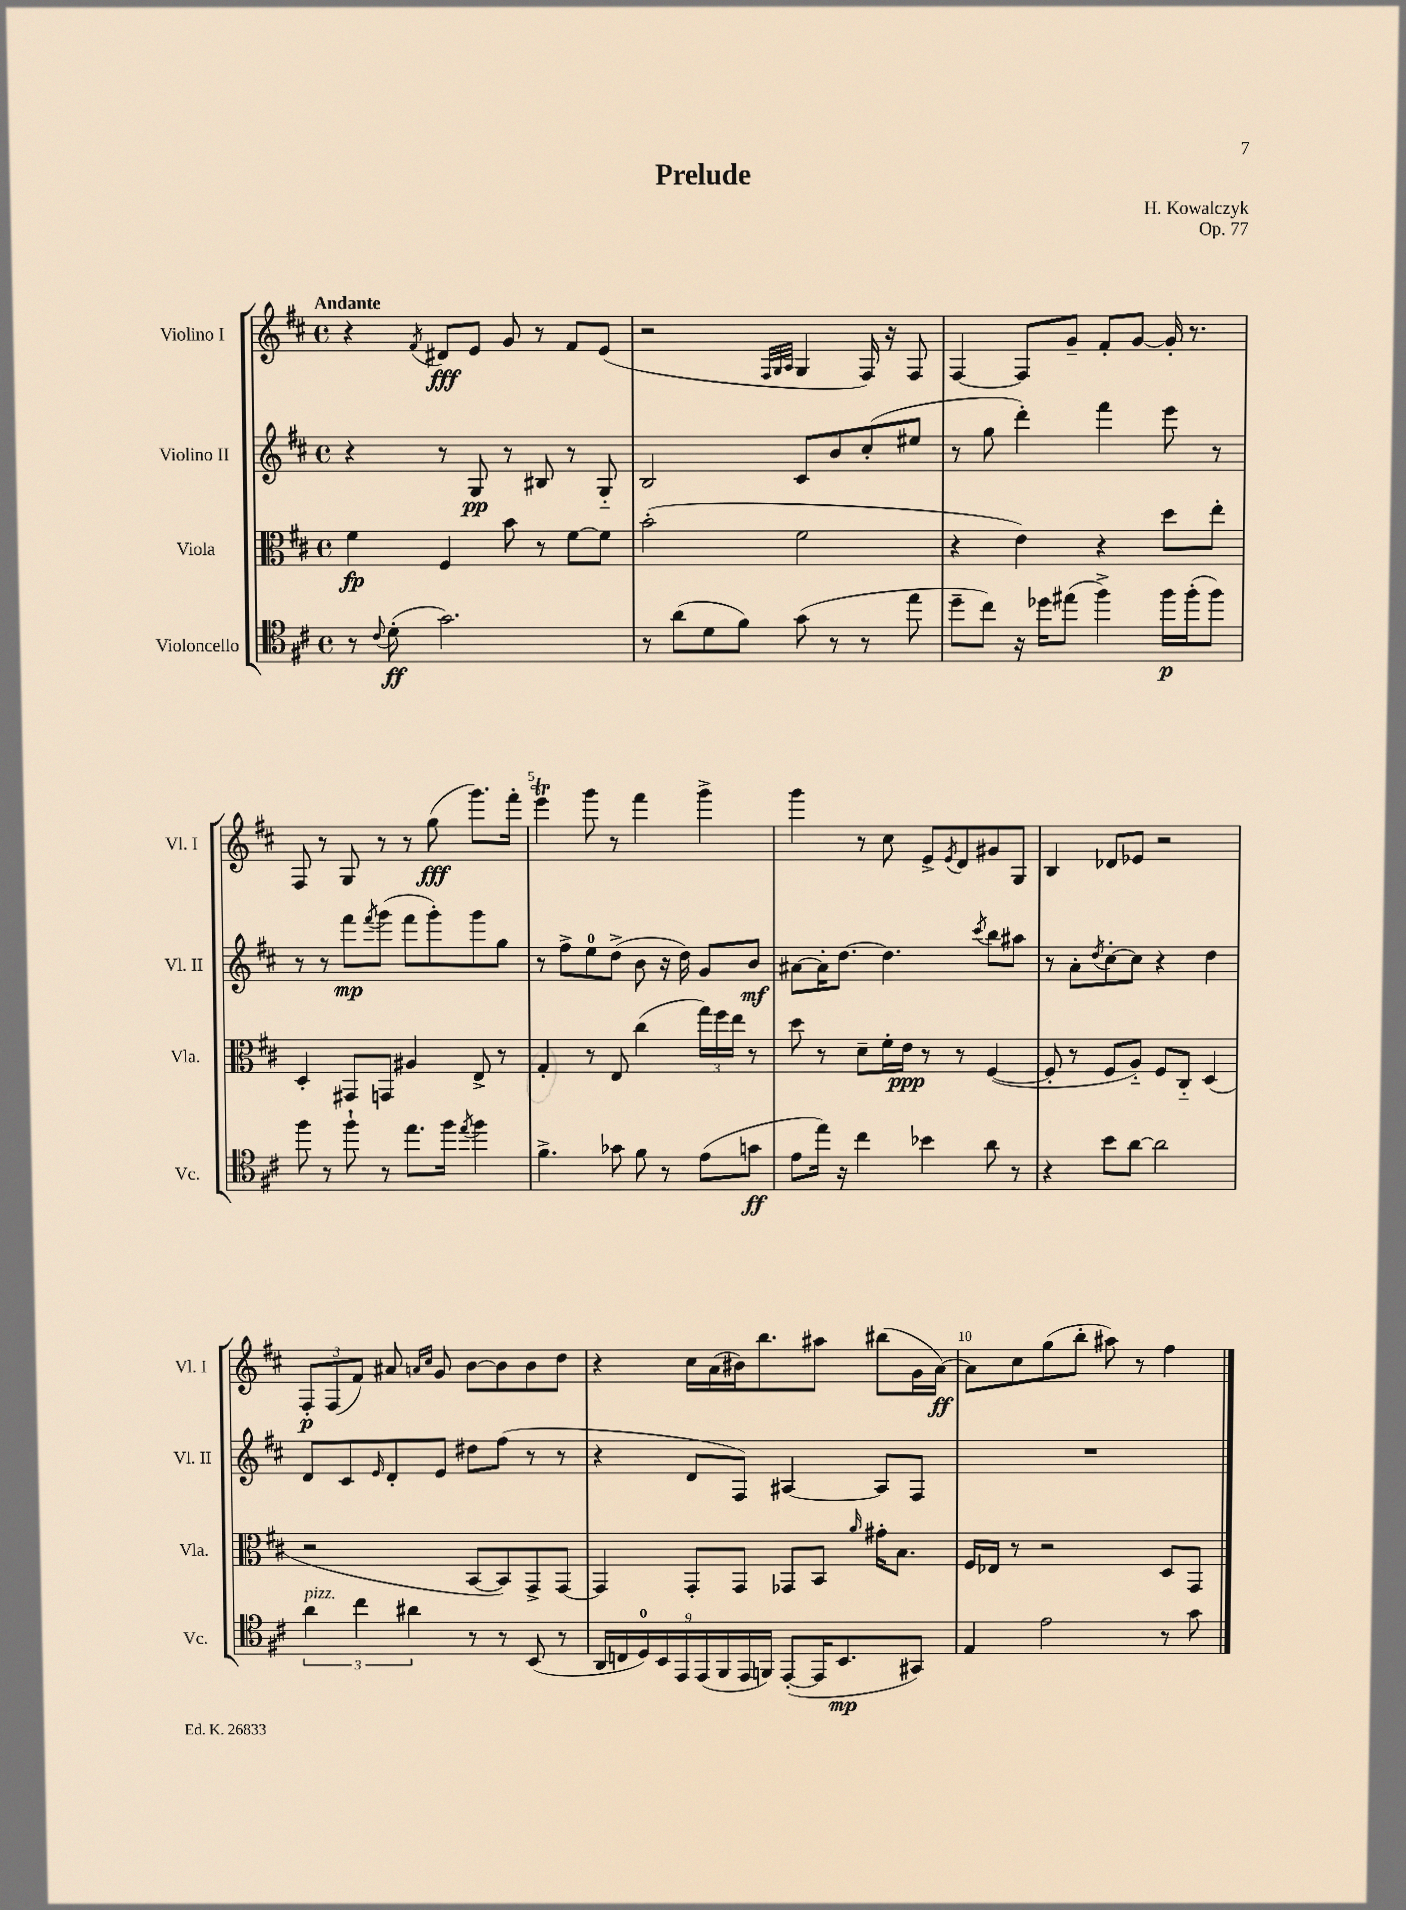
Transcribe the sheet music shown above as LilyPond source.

\header { title = "Prelude" composer = "H. Kowalczyk" opus = "Op. 77" }
<<
\new StaffGroup <<
\new Staff = "s0" \with { instrumentName = "Violino I" shortInstrumentName = "Vl. I" } {
    \clef treble \key d \major \defaultTimeSignature \time 4/4 \tempo "Andante"
    r4 \acciaccatura { fis'8 } dis'8\fff e'8 g'8 r8 fis'8 e'8( |
    r2 \grace { fis32 g32 a32 } g4 fis16) r16 fis8 |
    fis4~ fis8 g'8-- fis'8-. g'8~ g'16-. r8. |
    fis8 r8 g8 r8 r8 g''8\fff( g'''8.) fis'''16-. |
    e'''4\trill g'''8 r8 fis'''4 g'''4-> |
    g'''4 r8 cis''8 e'8-> \acciaccatura { e'8 } d'8 gis'8 g8 |
    b4 des'8 ees'8 r2 |
    \tuplet 3/2 { fis8-.\p fis8( fis'8) } ais'8 \grace { a'16 cis''16 } g'8 b'8~ b'8 b'8 d''8 |
    r4 cis''16 a'16( bis'16) b''8. ais''8 bis''8( g'16 a'16~\ff) |
    a'8 cis''8 g''8( b''8-. ais''8) r8 fis''4 \bar "|." |
}
\new Staff = "s1" \with { instrumentName = "Violino II" shortInstrumentName = "Vl. II" } {
    \clef treble \key d \major \defaultTimeSignature \time 4/4
    r4 r8 g8\pp r8 bis8 r8 g8-_ |
    b2 cis'8 b'8 cis''8-.( eis''8 |
    r8 g''8 d'''4-.) fis'''4 e'''8 r8 |
    r8 r8 fis'''8\mp \acciaccatura { fis'''8 } g'''8( fis'''8 g'''8-.) g'''8 g''8 |
    r8 fis''8-> e''8-0 d''8->( b'8 r16 d''16) g'8 b'8\mf |
    ais'8~ ais'16-. d''8.~ d''4. \acciaccatura { cis'''8 } b''8 ais''8 |
    r8 a'8-. \acciaccatura { d''8 } cis''8~-. cis''8 r4 d''4 |
    d'8 cis'8 \grace { e'16 } d'8-. e'8 dis''8 fis''8( r8 r8 |
    r4 d'8 fis8) ais4~ ais8 fis8 |
    R1 \bar "|." |
}
\new Staff = "s2" \with { instrumentName = "Viola" shortInstrumentName = "Vla." } {
    \clef alto \key d \major \defaultTimeSignature \time 4/4
    fis'4\fp fis4 b'8 r8 fis'8~ fis'8 |
    b'2-.( fis'2 |
    r4 e'4) r4 d''8 e''8-. |
    d4-. gis,8 g,8 ais4 e8-> r8 |
    g4-. r8 e8 cis''4( \tuplet 3/2 { g''16) fis''16 e''16 } r8 |
    d''8 r8 d'8-- fis'16-. e'16\ppp r8 r8 fis4~( |
    fis8-. r8 fis8 a8-_) fis8 cis8-_ d4( |
    r2 b,8~ b,8) g,8-> g,8~ |
    g,4 g,8-. g,8 ges,8 b,8 \grace { a'16 } gis'16-. b8. |
    fis16 ees16 r8 r2 d8 g,8 \bar "|." |
}
\new Staff = "s3" \with { instrumentName = "Violoncello" shortInstrumentName = "Vc." } {
    \clef tenor \key d \major \defaultTimeSignature \time 4/4
    r8 \appoggiatura { cis'8 } d'8-.\ff( g'2.) |
    r8 a'8( d'8 fis'8) g'8( r8 r8 e''8 |
    d''8-- cis''8) r16 des''16 eis''8( fis''4->) fis''16\p fis''16-.( fis''8) |
    fis''8 r8 fis''8-! r8 e''8. fis''16 \acciaccatura { e''8 } fis''4 |
    fis'4.-> ges'8 fis'8 r8 e'8( g'8\ff |
    e'8 e''16) r16 cis''4 bes'4 a'8 r8 |
    r4 b'8 a'8~ a'2 |
    \tuplet 3/2 { a'4^\markup { \italic "pizz." } cis''4 ais'4 } r8 r8 b,8( r8 |
    \tuplet 9/8 { a,16 c16 d16-0) b,16 e,16 e,16( fis,16 e,16 f,16) } e,8~-.( e,16 b,8.\mp gis,8) |
    e4 e'2 r8 g'8 \bar "|." |
}
>>
>>
\layout { \context { \Score \override BarNumber.break-visibility = ##(#f #t #t) barNumberVisibility = #(every-nth-bar-number-visible 5) } }
